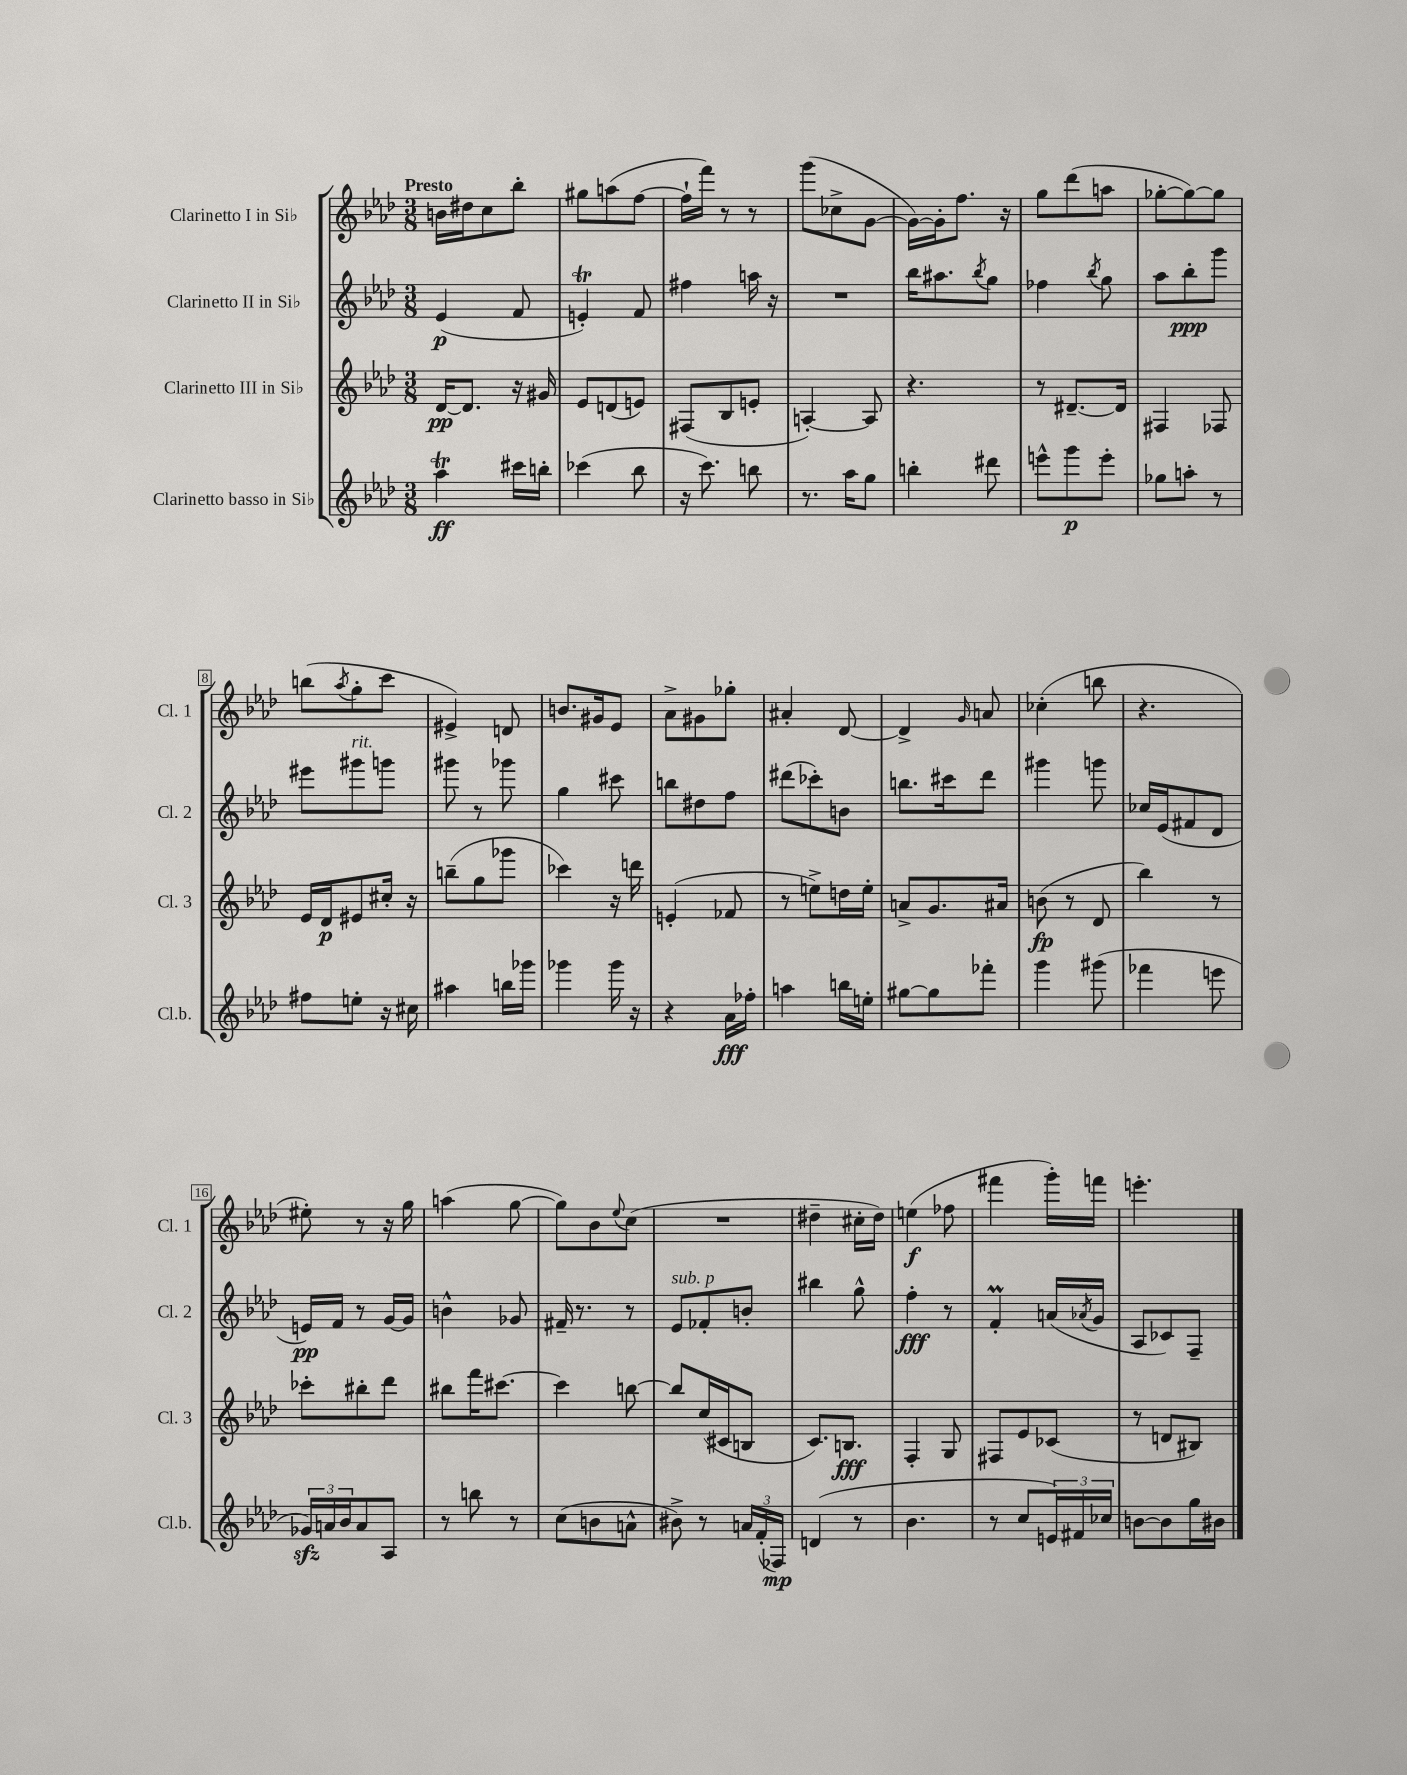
<<
\new StaffGroup <<
\new Staff = "s0" \with { instrumentName = "Clarinetto I in Sib" shortInstrumentName = "Cl. 1" } {
    \clef treble \key aes \major \numericTimeSignature \time 3/8 \tempo "Presto"
    b'16 dis''16 c''8 bes''8-. |
    gis''8 a''8( f''8~ |
    f''16-! f'''16) r8 r8 |
    g'''8( ces''8-> g'8~ |
    g'16~) g'16-. f''8. r16 |
    g''8 des'''8( a''8 |
    ges''8~-. ges''8~) ges''8 |
    b''8( \acciaccatura { aes''8 } g''8-. c'''8 |
    eis'4->) d'8 |
    b'8. gis'16 ees'8 |
    aes'8-> gis'8 ges''8-. |
    ais'4-. des'8~ |
    des'4-> \grace { g'16 } a'8 |
    ces''4-.( b''8 |
    r4. |
    eis''8-.) r8 r16 g''16 |
    a''4( g''8~ |
    g''8) bes'8 \appoggiatura { ees''8 } c''8( |
    R4. |
    dis''4-- cis''16-. dis''16) |
    e''4\f( fes''8 |
    fis'''4 g'''16-.) f'''16 |
    e'''4.-. \bar "|." |
}
\new Staff = "s1" \with { instrumentName = "Clarinetto II in Sib" shortInstrumentName = "Cl. 2" } {
    \clef treble \key aes \major \numericTimeSignature \time 3/8
    ees'4\p( f'8 |
    e'4-.\trill) f'8 |
    fis''4 a''16 r16 |
    R4. |
    bes''16 ais''8. \acciaccatura { bes''8 } g''8 |
    fes''4 \acciaccatura { bes''8 } g''8 |
    aes''8 bes''8-.\ppp g'''8 |
    eis'''8 gis'''8^\markup { \italic "rit." } g'''8 |
    gis'''8 r8 ges'''8 |
    g''4 cis'''8 |
    b''8 dis''8 f''8 |
    dis'''8( ces'''8-.) b'8 |
    b''8. cis'''16 des'''8 |
    gis'''4 g'''8 |
    ces''16 ees'16( fis'8 des'8 |
    e'16\pp) f'16 r8 g'16~ g'16 |
    b'4-^ ges'8 |
    fis'16-- r8. r8 |
    ees'8^\markup { \italic "sub. p" } fes'8-. b'8-. |
    bis''4 g''8-^ |
    f''4-.\fff r8 |
    f'4-.\prall a'16( \acciaccatura { aes'8 } g'16 |
    aes8 ces'8) f8-- \bar "|." |
}
\new Staff = "s2" \with { instrumentName = "Clarinetto III in Sib" shortInstrumentName = "Cl. 3" } {
    \clef treble \key aes \major \numericTimeSignature \time 3/8
    des'16~\pp des'8. r16 gis'16 |
    ees'8 d'8( e'8) |
    fis8( bes8 e'8-. |
    a4~-.) a8 |
    r4. |
    r8 dis'8.~-- dis'16 |
    fis4 fes8 |
    ees'16 des'16\p eis'8 cis''16-. r16 |
    b''8--( g''8 ges'''8 |
    ces'''4) r16 d'''16 |
    e'4-.( fes'8 |
    r8 e''8->) d''16 e''16-. |
    a'8-> g'8. ais'16 |
    b'8\fp( r8 des'8 |
    bes''4) r8 |
    ces'''8-. bis''8-. des'''8 |
    bis''8 f'''16 cis'''8.~ |
    cis'''4 b''8~ |
    b''8 c''16( cis'16 b8 |
    c'8.) b8.\fff |
    f4-. g8 |
    fis8 ees'8 ces'8( |
    r8 d'8 bis8) \bar "|." |
}
\new Staff = "s3" \with { instrumentName = "Clarinetto basso in Sib" shortInstrumentName = "Cl.b." } {
    \clef treble \key aes \major \numericTimeSignature \time 3/8
    aes''4\trill\ff cis'''16 b''16-. |
    ces'''4( bes''8 |
    r16 c'''8.) b''8 |
    r8. aes''16 g''8 |
    b''4-. dis'''8 |
    e'''8-^ g'''8\p e'''8-. |
    ges''8 a''8-. r8 |
    fis''8 e''8-. r16 cis''16 |
    ais''4 b''16 ges'''16 |
    ges'''4 ges'''16 r16 |
    r4 aes'16\fff fes''16-. |
    a''4 b''16 e''16-. |
    gis''8~ gis''8 fes'''8-. |
    g'''4 gis'''8( |
    fes'''4 e'''8 |
    \tuplet 3/2 { ges'16\sfz) a'16 bes'16 } a'8 aes8 |
    r8 b''8 r8 |
    c''8( b'8 a'8-^ |
    bis'8->) r8 \tuplet 3/2 { a'16 f'16-.( fes16\mp) } |
    d'4( r8 |
    bes'4. |
    r8 c''8 \tuplet 3/2 { e'16) fis'16 ces''16 } |
    b'8~ b'8 g''16 bis'16 \bar "|." |
}
>>
>>
\layout { \context { \Score \override BarNumber.stencil = #(make-stencil-boxer 0.1 0.3 ly:text-interface::print) } }
